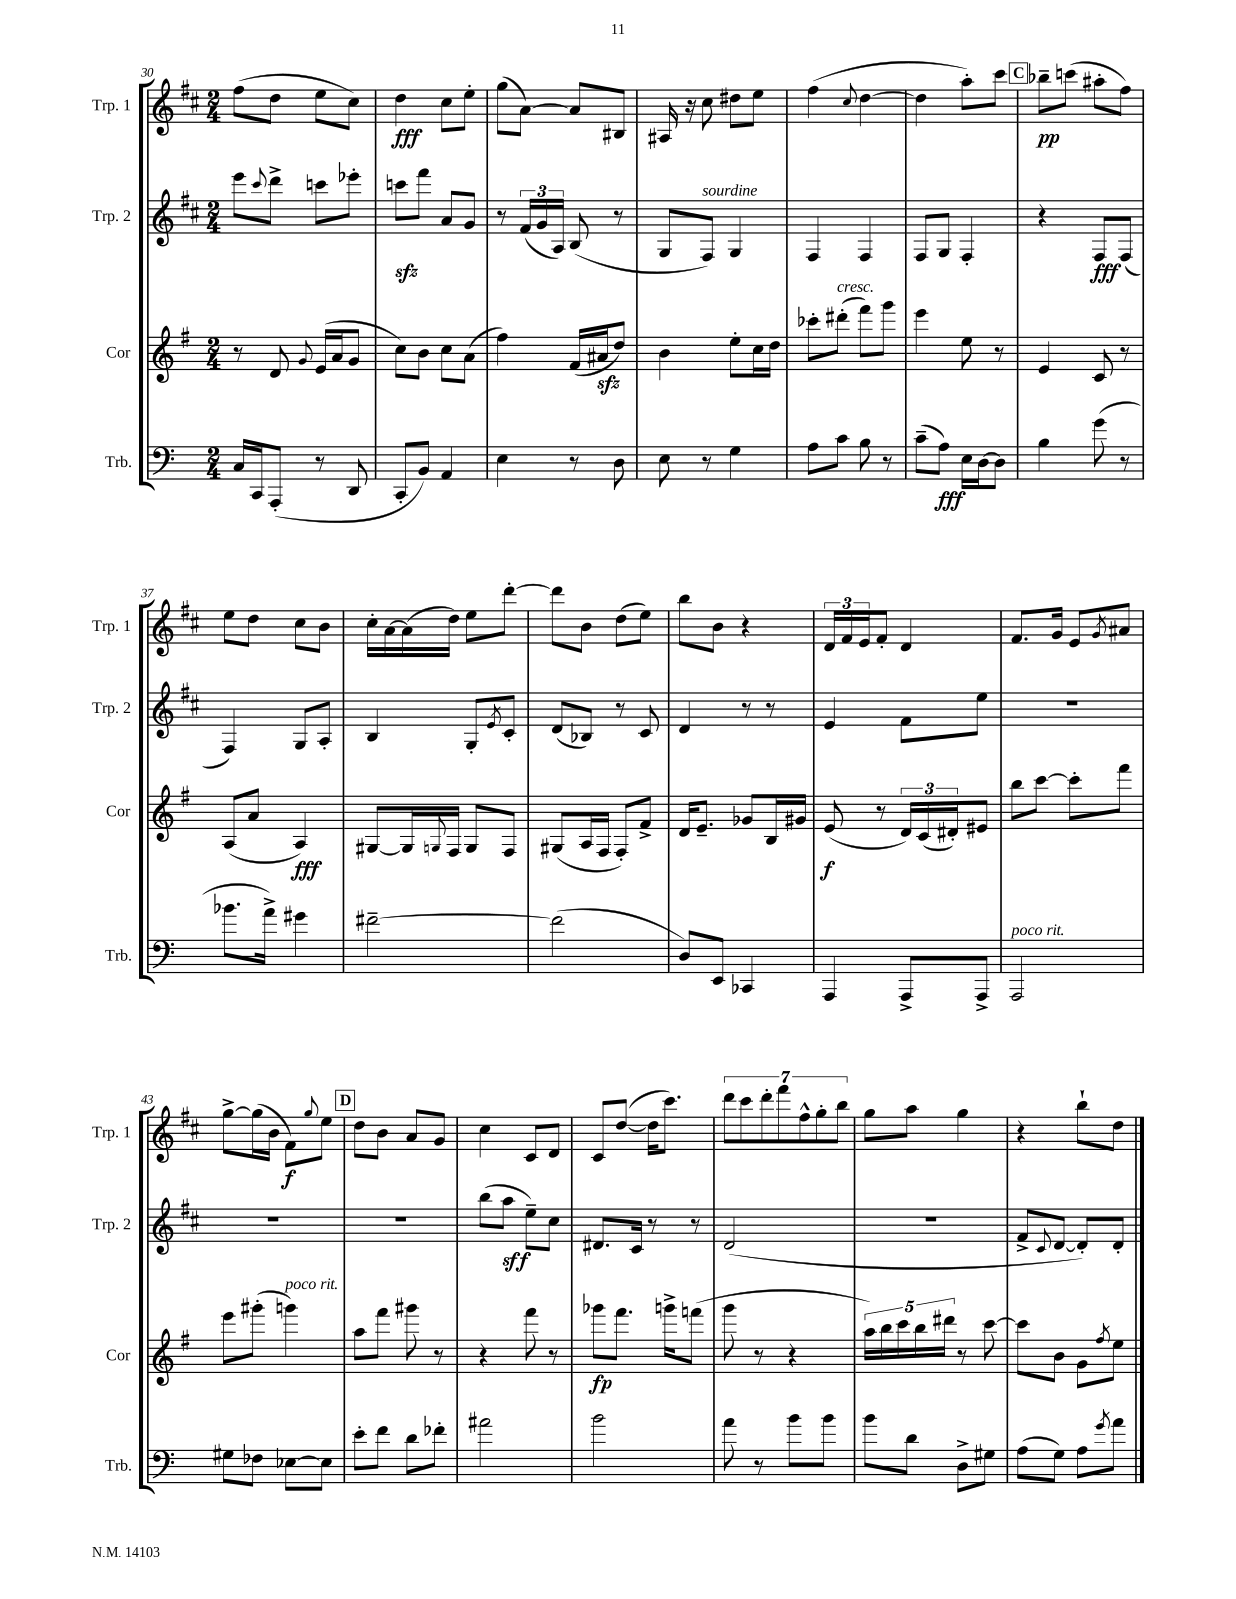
<<
\new StaffGroup <<
\new Staff = "s0" \with { instrumentName = "Trp. 1" shortInstrumentName = "Trp. 1" } {
    \clef treble \key d \major \numericTimeSignature \time 2/4
    fis''8( d''8 e''8 cis''8) |
    d''4\fff cis''8 e''8-. |
    g''8( a'8~) a'8 bis8 |
    ais16 r16 cis''8 dis''8 e''8 |
    fis''4( \appoggiatura { cis''8 } d''4~ |
    d''4 a''8-.) cis'''8 |
    \mark \markup { \box "C" } bes''8--\pp c'''8( ais''8-. fis''8) |
    e''8 d''8 cis''8 b'8 |
    cis''16-. a'16~ a'16( d''16) e''8 d'''8~-. |
    d'''8 b'8 d''8( e''8) |
    b''8 b'8 r4 |
    \tuplet 3/2 { d'16 fis'16 e'16 } fis'8-. d'4 |
    fis'8. g'16 e'8 \acciaccatura { g'8 } ais'8 |
    g''8~-> g''16( b'16 fis'8\f) \appoggiatura { g''8 } e''8 |
    \mark \markup { \box "D" } d''8 b'8 a'8 g'8 |
    cis''4 cis'8 d'8 |
    cis'8 d''8~( d''16 cis'''8.) |
    \tuplet 7/4 { d'''8 cis'''8 d'''8-. fis'''8 fis''8-^ g''8-. b''8 } |
    g''8 a''8 g''4 |
    r4 b''8-! d''8 \bar "|." |
}
\new Staff = "s1" \with { instrumentName = "Trp. 2" shortInstrumentName = "Trp. 2" } {
    \clef treble \key d \major \numericTimeSignature \time 2/4
    e'''8 \appoggiatura { cis'''8 } d'''8-> c'''8 ees'''8-. |
    c'''8\sfz fis'''8 a'8 g'8 |
    r8 \tuplet 3/2 { fis'16( g'16 a16) } b8( r8 |
    g8 fis8^\markup { \italic "sourdine" }) g4 |
    fis4 fis4 |
    fis8 g8 fis4-. |
    \mark \markup { \box "C" } r4 fis8\fff fis8( |
    fis4) g8 a8-. |
    b4 g8-. \acciaccatura { e'8 } cis'8-. |
    d'8( bes8) r8 cis'8 |
    d'4 r8 r8 |
    e'4 fis'8 e''8 |
    R2 |
    R2 |
    \mark \markup { \box "D" } R2 |
    b''8( a''8\sff e''8--) cis''8 |
    dis'8. cis'16 r8 r8 |
    d'2( |
    r2 |
    fis'8-> \appoggiatura { cis'8 } d'8~ d'8-.) d'8-. \bar "|." |
}
\new Staff = "s2" \with { instrumentName = "Cor" shortInstrumentName = "Cor" } {
    \clef treble \key g \major \numericTimeSignature \time 2/4
    r8 d'8 \appoggiatura { g'8 } e'16( a'16 g'8 |
    c''8) b'8 c''8 a'8( |
    fis''4) fis'16( ais'16\sfz d''8) |
    b'4 e''8-. c''16 d''16 |
    ces'''8-. dis'''8-.^\markup { \italic "cresc." }( fis'''8) g'''8 |
    e'''4 e''8 r8 |
    \mark \markup { \box "C" } e'4 c'8 r8 |
    a8( a'8 a4\fff) |
    gis8~ gis16 \appoggiatura { g8 } fis16 g8 fis8 |
    gis8( a16 fis16 fis8-.) fis'8-> |
    d'16 e'8.-- ges'8 b16 gis'16 |
    e'8\f( r8 \tuplet 3/2 { d'16) c'16( dis'16-.) } eis'8 |
    b''8 c'''8~ c'''8-. fis'''8 |
    e'''8 gis'''8-.( g'''4^\markup { \italic "poco rit." }) |
    \mark \markup { \box "D" } a''8 fis'''8 gis'''8 r8 |
    r4 fis'''8 r8 |
    ges'''8\fp fis'''8. g'''16-> f'''8( |
    g'''8 r8 r4 |
    \tuplet 5/4 { a''16) b''16 c'''16 b''16 dis'''16 } r8 c'''8~ |
    c'''8 b'8 g'8 \acciaccatura { fis''8 } e''8 \bar "|." |
}
\new Staff = "s3" \with { instrumentName = "Trb." shortInstrumentName = "Trb." } {
    \clef bass \key c \major \numericTimeSignature \time 2/4
    c16 c,16 a,,8-.( r8 d,8 |
    c,8-. b,8) a,4 |
    e4 r8 d8 |
    e8 r8 g4 |
    a8 c'8 b8 r8 |
    c'8--( a8\fff) e16 d16~ d8 |
    \mark \markup { \box "C" } b4 g'8( r8 |
    bes'8. a'16->) gis'4 |
    fis'2~-- |
    fis'2( |
    d8) e,8 ces,4 |
    a,,4 a,,8-> a,,8-> |
    a,,2^\markup { \italic "poco rit." } |
    gis8 fes8 ees8~ ees8 |
    \mark \markup { \box "D" } e'8-. f'8 d'8 fes'8-. |
    ais'2 |
    b'2 |
    a'8 r8 b'8 b'8 |
    b'8 d'8 d8-> gis8 |
    a8( g8) a8 \acciaccatura { g'8 } a'8 \bar "|." |
}
>>
>>
\layout { \context { \Score currentBarNumber = #30 } }
